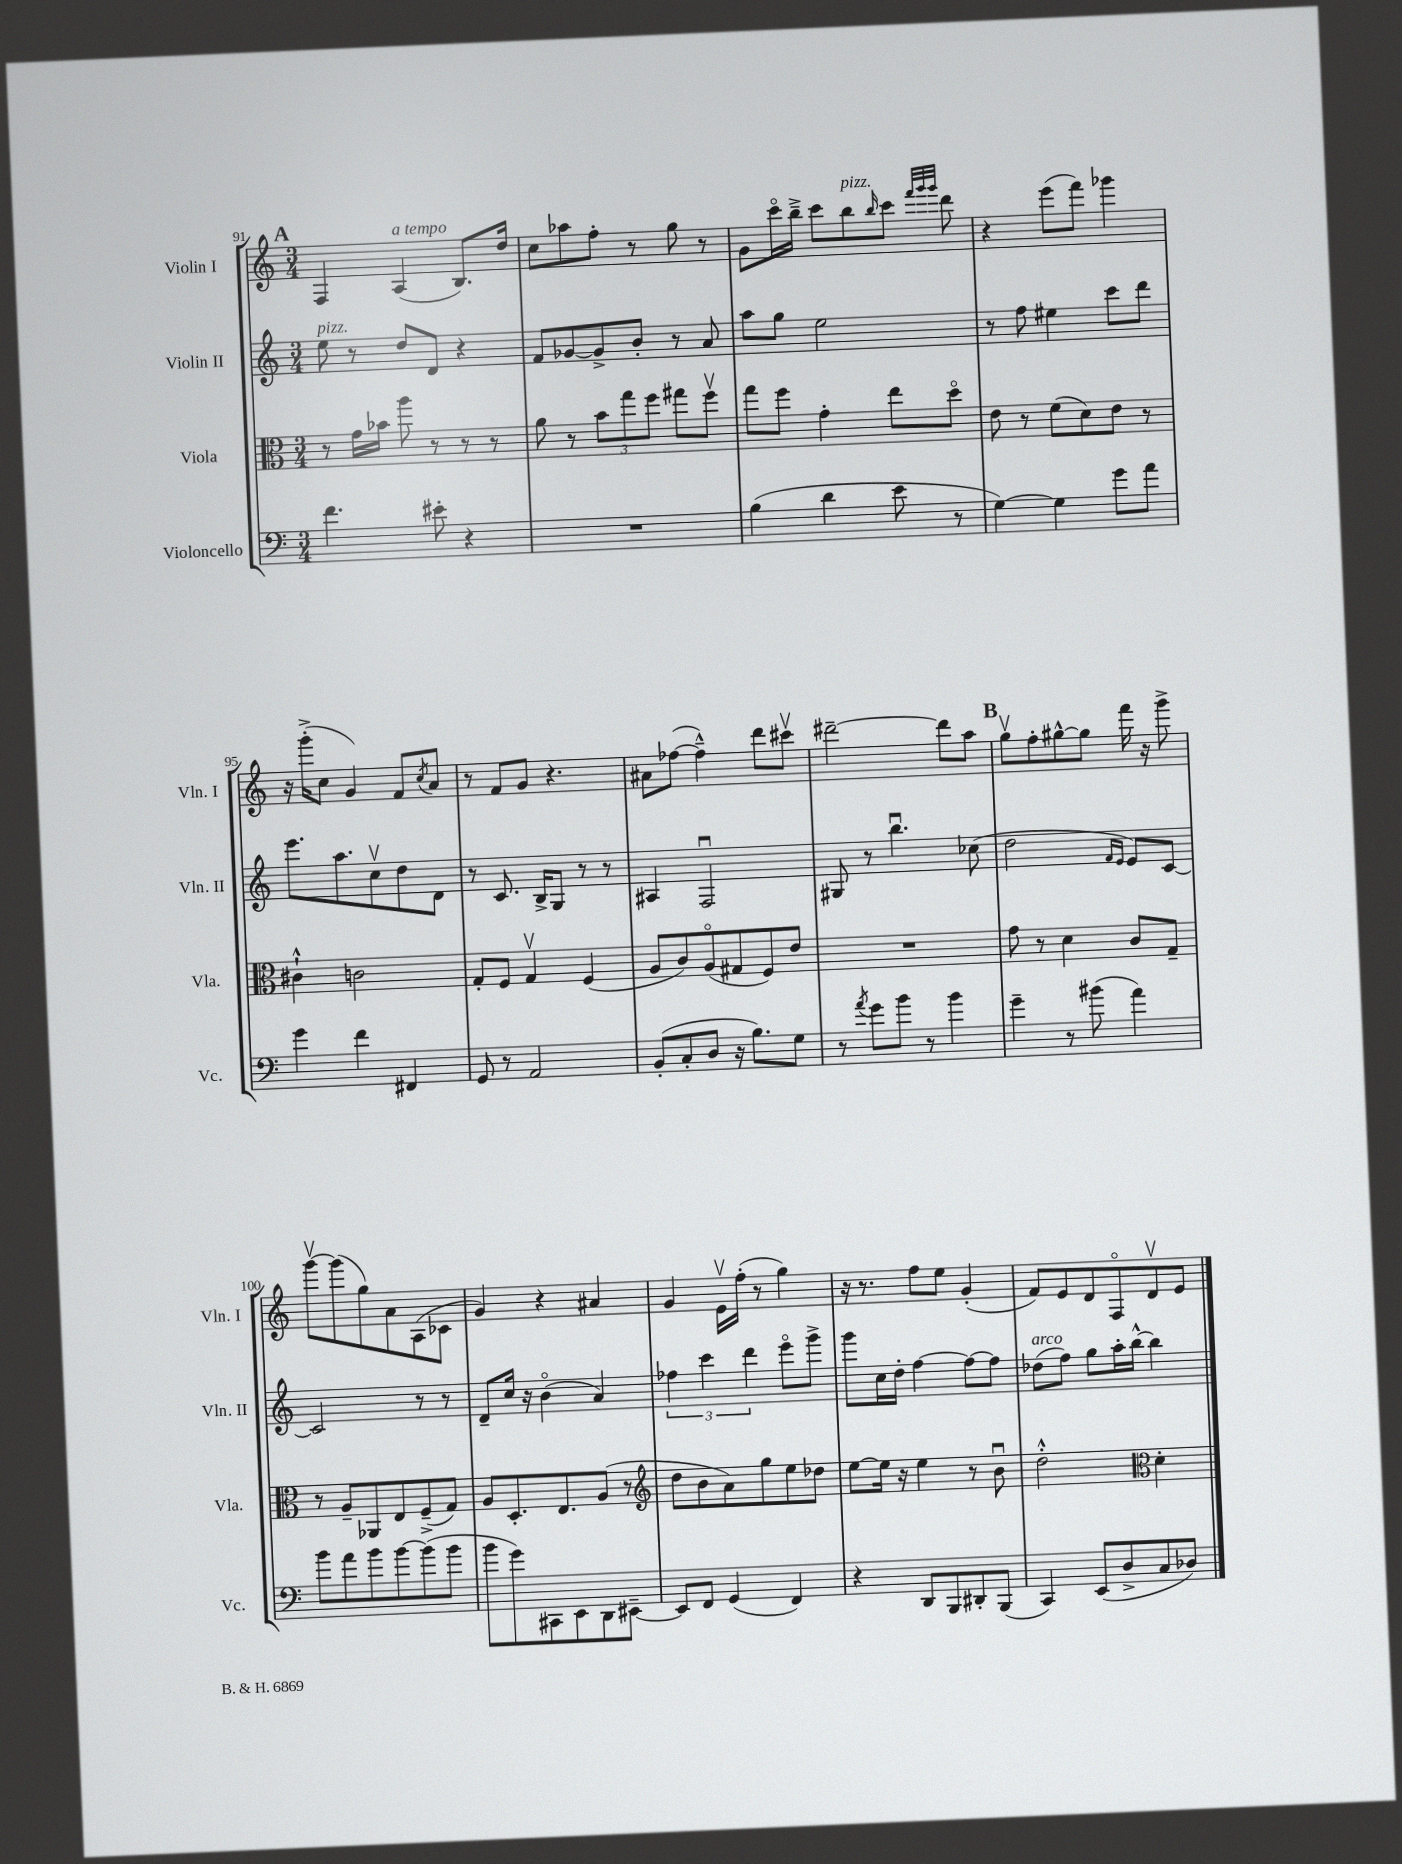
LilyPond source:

<<
\new StaffGroup <<
\new Staff = "s0" \with { instrumentName = "Violin I" shortInstrumentName = "Vln. I" } {
    \clef treble \key c \major \numericTimeSignature \time 3/4
    \mark \markup { \bold "A" } f4 a4^\markup { \italic "a tempo" }( b8.) d''16 |
    c''8 aes''8 f''8-. r8 g''8 r8 |
    g'8 c'''16\flageolet b''16---> c'''8 b''8^\markup { \italic "pizz." } \grace { b''16 } c'''8 \grace { f'''32 g'''32 g'''32 } d'''8 |
    r4 e'''8( f'''8) ges'''4 |
    r16 g'''16-.->( c''8 g'4) f'8 \acciaccatura { c''8 } a'8 |
    r8 f'8 g'8 r4. |
    ais'8 fes''8~( fes''4---^) d'''8 cis'''8\upbow |
    dis'''2~-- dis'''8 a''8 |
    \mark \markup { \bold "B" } g''8\upbow f''8-. gis''8~-^ gis''8 f'''16 r16 g'''8-> |
    g'''8~\upbow g'''8( g''8) a'8 a8( ces'8 |
    g'4) r4 ais'4 |
    g'4 e'16\upbow f''16-.( r8 g''4) |
    r16 r8. f''8 e''8 g'4-.( |
    f'8) e'8 d'8 f8\flageolet d'8\upbow e'8 \bar "|." |
}
\new Staff = "s1" \with { instrumentName = "Violin II" shortInstrumentName = "Vln. II" } {
    \clef treble \key c \major \numericTimeSignature \time 3/4
    \mark \markup { \bold "A" } e''8^\markup { \italic "pizz." } r8 d''8 d'8 r4 |
    f'8 ges'8~ ges'8-> b'8-. r8 a'8 |
    a''8 g''8 e''2 |
    r8 f''8 eis''4 c'''8 d'''8 |
    e'''8. a''8. c''8\upbow d''8 d'8 |
    r8 c'8. b16-> g8 r8 r8 |
    ais4 f2\downbow |
    gis8 r8 b''4.\downbow ces''8( |
    \mark \markup { \bold "B" } d''2 \grace { f'16 e'16 } e'8) c'8~ |
    c'2 r8 r8 |
    d'8-- c''16 r16 b'4\flageolet( a'4) |
    \tuplet 3/2 { fes''4 c'''4 d'''4 } e'''8\flageolet g'''8-> |
    g'''8 c''16 d''16-. f''4~ f''8~ f''8 |
    des''8^\markup { \italic "arco" }( f''8) g''8 a''16-. b''16~-^ b''4 \bar "|." |
}
\new Staff = "s2" \with { instrumentName = "Viola" shortInstrumentName = "Vla." } {
    \clef alto \key c \major \numericTimeSignature \time 3/4
    \mark \markup { \bold "A" } r8 g'16 bes'16 a''8 r8 r8 r8 |
    a'8 r8 \tuplet 3/2 { b'8 g''8 f''8 } gis''8 f''8\upbow |
    g''8 f''8 g'4-. e''8 d''8\flageolet |
    e'8 r8 f'8( d'8) e'8 r8 |
    cis'4-!-^ c'2 |
    g8-. f8 g4\upbow f4( |
    a8 c'8) a8\flageolet( gis8 f8) e'8 |
    R2. |
    \mark \markup { \bold "B" } g'8 r8 d'4 c'8 g8-- |
    r8 a8-- aes,8 e8 f8--->( g8) |
    a8 d8.-. e8. a8( r8 |
    \clef treble d''8 b'8 a'8) g''8 e''8 des''8 |
    e''8~ e''16 r16 e''4 r8 b'8\downbow |
    d''2-.-^ \clef alto d'4-. \bar "|." |
}
\new Staff = "s3" \with { instrumentName = "Violoncello" shortInstrumentName = "Vc." } {
    \clef bass \key c \major \numericTimeSignature \time 3/4
    \mark \markup { \bold "A" } f'4. eis'8-. r4 |
    R2. |
    b4( d'4 e'8 r8 |
    g4~) g4 g'8 a'8 |
    g'4 f'4 fis,4 |
    g,8 r8 a,2 |
    b,8-.( c8-. d8 r16 b8.) g8 |
    r8 \acciaccatura { a'8 } g'8 b'8 r8 b'4 |
    \mark \markup { \bold "B" } g'4-- r8 bis'8( a'4) |
    b'8 a'8 b'8 b'8~ b'8( b'8 |
    b'8 g'8) cis,8 e,8 d,8 eis,8~-- |
    eis,8 f,8 g,4( f,4) |
    r4 d,8 b,,8 dis,8-. b,,8( |
    c,4) e,8( d8-> c8 des8) \bar "|." |
}
>>
>>
\layout { \context { \Score currentBarNumber = #91 } }
